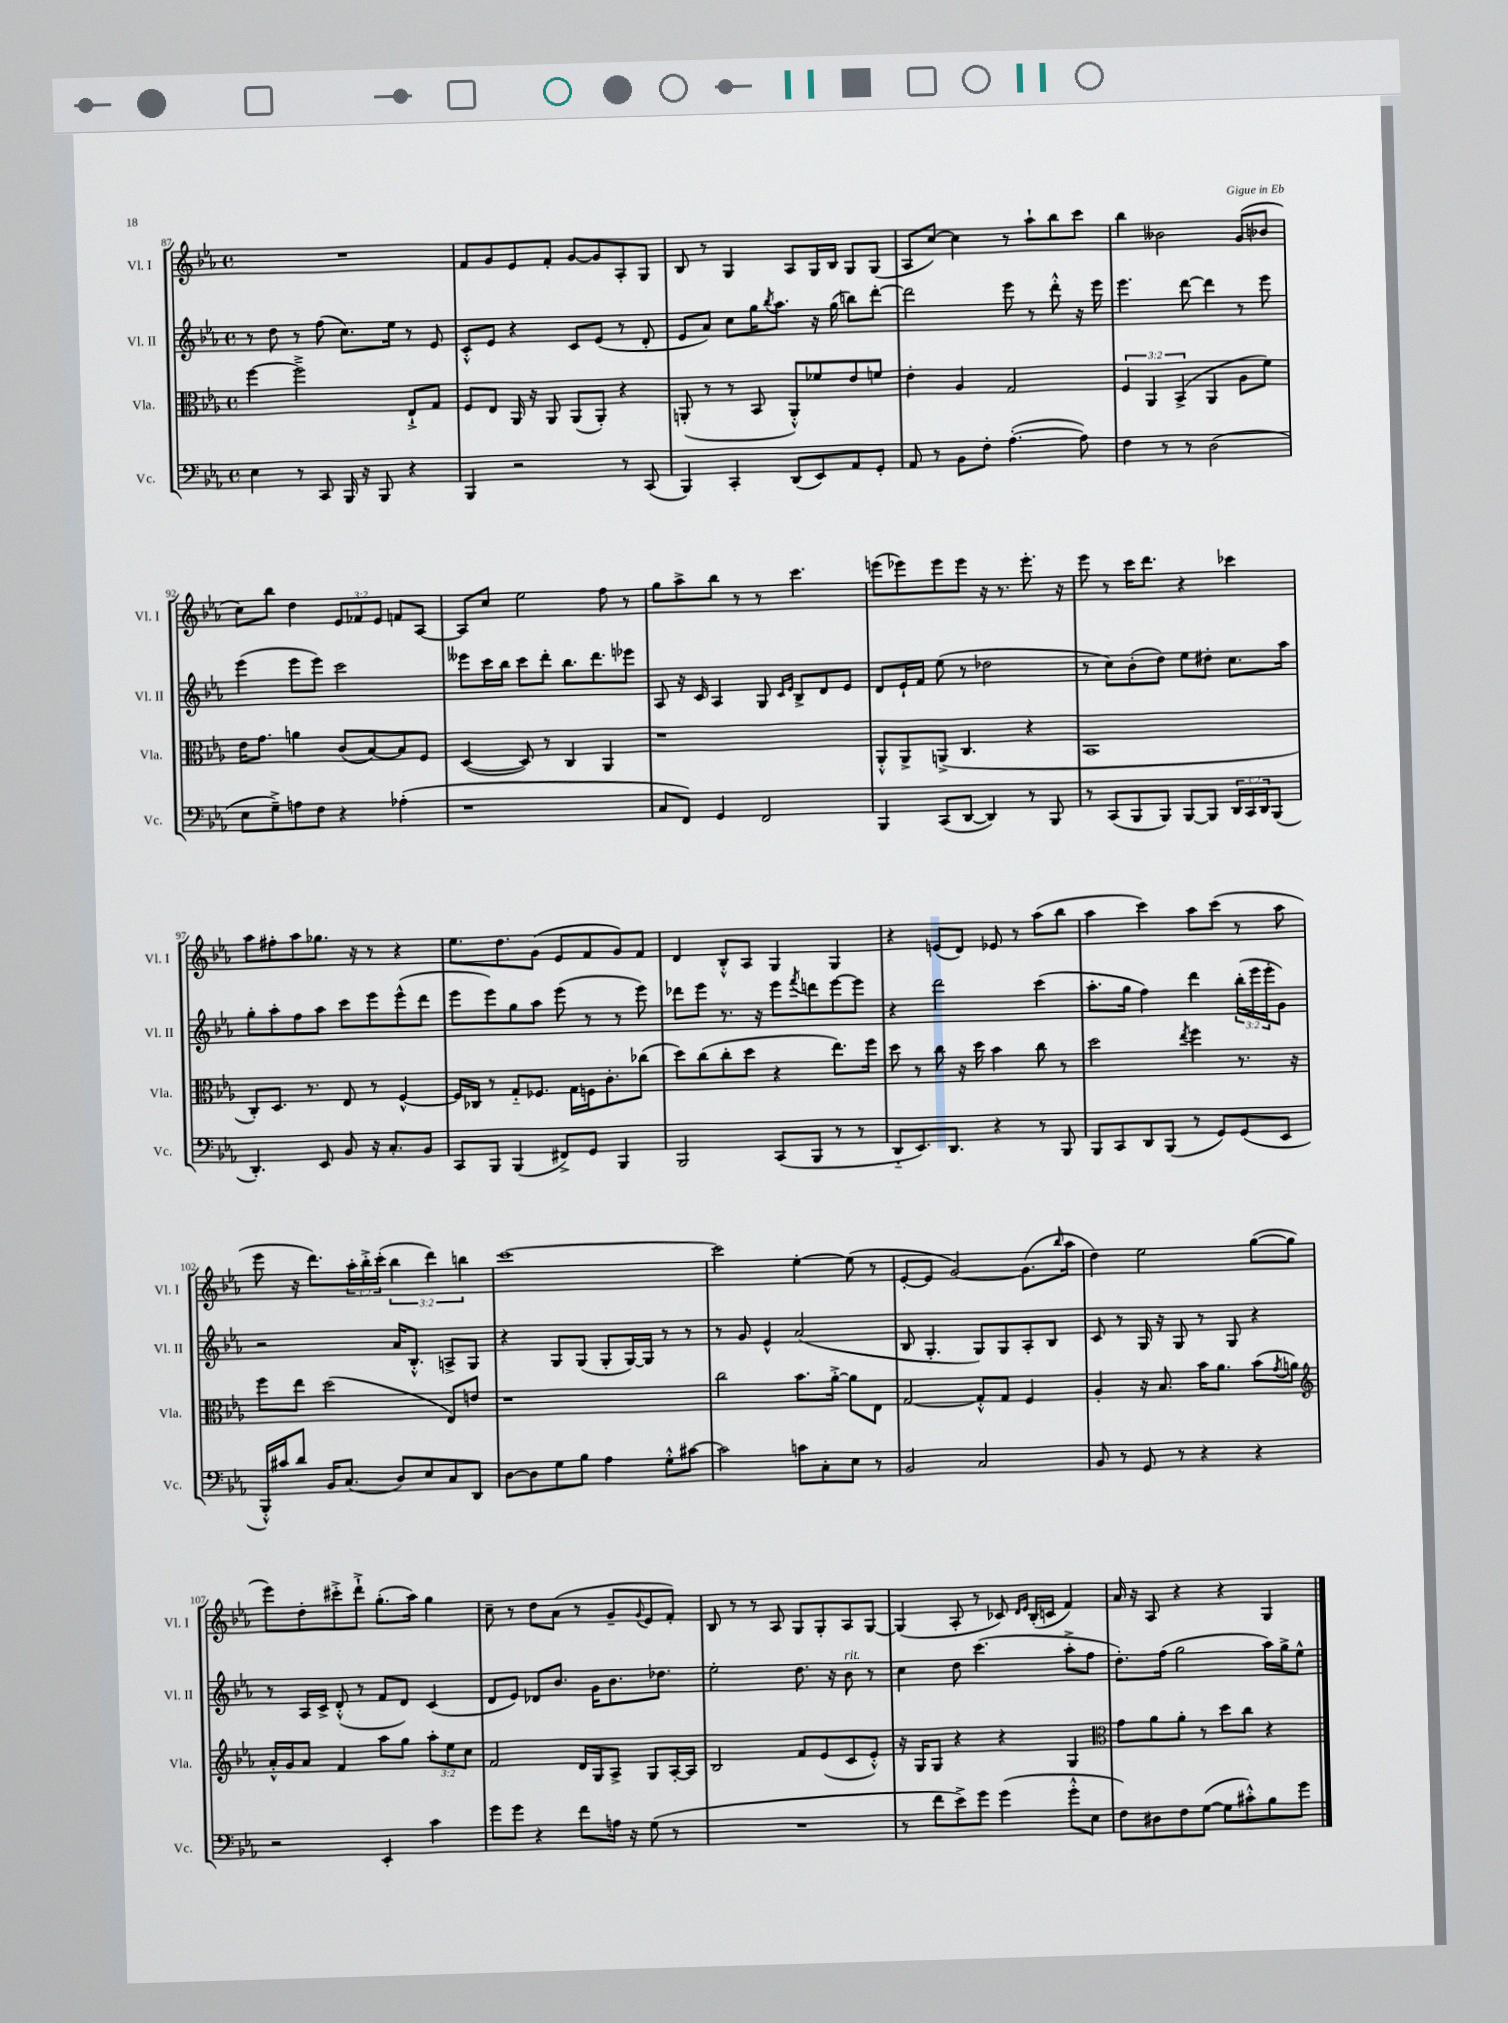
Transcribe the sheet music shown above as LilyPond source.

<<
\new StaffGroup <<
\new Staff = "s0" \with { instrumentName = "Vl. I" shortInstrumentName = "Vl. I" } {
    \clef treble \key ees \major \defaultTimeSignature \time 4/4 \override Staff.TupletNumber.text = #tuplet-number::calc-fraction-text
    R1 |
    f'8 g'8 ees'8 f'8-. g'8~ g'8 aes8-. g8 |
    bes8 r8 g4 aes8 g16 bes16 g8 g8( |
    aes8 c''8~) c''4 r8 aes''8-! bes''8 c'''8 |
    bes''4 beses'2 g'8( bes'8 |
    c''8) bes''8 d''4 \tuplet 3/2 { ees'8 fes'8 ees'8 } f'8 aes8~ |
    aes8 c''8 ees''2 f''8 r8 |
    g''8 aes''8-> bes''8 r8 r8 c'''4. |
    e'''8( ees'''8) ees'''8 ees'''8 r16 r8. ees'''8.-. r16 |
    ees'''8 r8 c'''16 d'''8. r4 ces'''4 |
    aes''8 fis''8-. aes''8 ges''8. r16 r8 r4 |
    ees''8. d''8. g'8( ees'8 f'8 g'8) f'8 |
    d'4 bes8-.-^ aes8 g4 g4 |
    r4 e'8( d'8) ees'8 r8 aes''8( bes''8 |
    aes''4 c'''4) aes''8 c'''8( r8 aes''8 |
    ees'''8 r16 d'''8.) \tuplet 3/2 { aes''16-. bes''16-.-> c'''16-.( } \tuplet 3/2 { bes''4 d'''4) b''4 } |
    c'''1~ |
    c'''2 ees''4~-. ees''8( r8 |
    ees'8~-. ees'8 g'2~) g'8.( \grace { bes''16 } aes''16 |
    d''4) ees''2 g''8~( g''8 |
    ees'''8) d''8-. cis'''8-.-> d'''8-!-> g''8.-.( aes''16) g''4 |
    c''8-- r8 d''8 aes'8( r8 g'8-- \appoggiatura { g'8 } ees'8 f'8-.) |
    bes8 r8 r8 aes8 g8 g8-. aes8 g8~ |
    g4( aes8-. r8 ces'8) \grace { d'16 ees'16 } bes16-.( c'16 f'4) |
    aes'16 r16 aes8 r4 r4 g4 \bar "|." |
}
\new Staff = "s1" \with { instrumentName = "Vl. II" shortInstrumentName = "Vl. II" } {
    \clef treble \key ees \major \defaultTimeSignature \time 4/4 \override Staff.TupletNumber.text = #tuplet-number::calc-fraction-text
    r8 d''8 r8 f''8( c''8.) ees''16 r8 ees'8 |
    c'8-.-^ ees'8 r4 c'8 ees'8( r8 d'8-. |
    ees'8 aes'8) c''8 g''16 \acciaccatura { bes''8 } aes''8. r16 g''16( b''8) d'''8~-. |
    d'''2 ees'''8 r8 d'''8-.-^ r16 ees'''16 |
    ees'''4. d'''8~ d'''4 r8 ees'''8 |
    ees'''4( ees'''8 ees'''8) c'''2 |
    eeses'''8 c'''16 bes''16 c'''8 d'''8-. bes''8. d'''8. ees'''8 |
    aes8 r16 c'16 aes4 g8 \grace { c'16 ees'16 } bes8-> d'8 ees'8 |
    d'8 ees'16-! f'16 ees''8( r8 des''2 |
    r8 c''8) bes'8-.( d''8) ees''8 dis''8-. c''8. aes''16 |
    g''8-. aes''8-. f''8 aes''8 c'''8 ees'''8 ees'''8-^( d'''8 |
    ees'''8 ees'''8) g''8 aes''8 ees'''8( r8 r8 ees'''8) |
    des'''8 ees'''8 r8. r16 ees'''8 \acciaccatura { f'''8 } d'''8 ees'''8~ ees'''8 |
    r4 d'''2 c'''4( |
    aes''8.-. g''16 f''4) d'''4 \tuplet 3/2 { bes''16-.( ees'''16 ees'''16-. } g'8) |
    r2 aes'16 bes8.-.-^ a8-> g8 |
    r4 g8 g8( g8-. g16~) g16 r8 r8 |
    r8 g'8 ees'4-^ aes'2( |
    bes8 g4.-. g8) g8 aes8-. bes8 |
    c'8 r8 g16 r16 g8 r8 g8 r4 |
    r8 aes16 c'16-> d'8-.-^( r8 f'8 d'8) c'4( |
    d'8 ees'8) des'8 bes'8. g'16 bes'8. des''8. |
    ees''2-. d''8. r16 bes'8^\markup { \italic "rit." } r8 |
    c''4 d''8 c'''4.( aes''8-.-> f''8 |
    d''8.-.) f''16( g''2 aes''16) g''16-> ees''8-^ \bar "|." |
}
\new Staff = "s2" \with { instrumentName = "Vla." shortInstrumentName = "Vla." } {
    \clef alto \key ees \major \defaultTimeSignature \time 4/4 \override Staff.TupletNumber.text = #tuplet-number::calc-fraction-text
    f''4~ f''2---> ees8-!-> g8 |
    f8 ees8 aes,16 r16 aes,8 aes,8( aes,8-.) r4 |
    a,8-.( r8 r8 bes,8 a,8-.-^) fes'8 ees'8 f'8 |
    ees'4-. aes4 g2 |
    \tuplet 3/2 { f4 aes,4 bes,4->( } aes,4 aes8 f'8) |
    ees'16 g'8. a'4 c'8( bes8~) bes8 f8 |
    d4~( d8) r8 c4 aes,4 |
    r1 |
    aes,8-.-^ aes,8-> a,8->( c4. r4 |
    bes,1 |
    c8-.) d8. r8. ees8 r8 f4~-^ |
    f16 ces16 r8 g8-_ fes8. g16 f16 c'8.-. ces''8( |
    d''8) c''8( c''8-. d''8 r4 ees''8.) f''16 |
    d''8 r8 c''8 r16 d''16 bes'4 c''8 r8 |
    d''2 \acciaccatura { ees''8 } f''4 r8. r16 |
    f''8 ees''8 d''2( ees8) e'8 |
    r1 |
    c''2 bes'8. aes'16~-.-> aes'8 ees8 |
    g2~ g8-.-^ g8 f4 |
    aes4-. r16 bes8. bes'16 aes'8. bes'8( \acciaccatura { g'8 } a'8) |
    \clef treble aes'16-.-^ g'16 aes'8 f'4 aes''8 g''8 \tuplet 3/2 { aes''8-. ees''8 c''8 } |
    f'2 d'16 g16 aes8-> g8 aes16~-. aes16 |
    bes2 f'8 ees'8( c'8 ees'8-.-^) |
    r16 g16 g8 r4 r4 g4 |
    \clef alto g'8 aes'8 aes'8-. r8 d''8 c''8 r4 \bar "|." |
}
\new Staff = "s3" \with { instrumentName = "Vc." shortInstrumentName = "Vc." } {
    \clef bass \key ees \major \defaultTimeSignature \time 4/4 \override Staff.TupletNumber.text = #tuplet-number::calc-fraction-text
    ees4 r8 c,8 bes,,16 r16 bes,,8 r4 |
    bes,,4 r2 r8 c,8( |
    bes,,4) c,4-. d,8( ees,8) aes,8 g,8-. |
    aes,8 r8 bes,8 f8-. aes4.~-.( aes8) |
    f4 r8 r8 d2( |
    ees8 g8--->) a8 f8 r4 aes4-.( |
    r1 |
    c8 f,8) g,4 f,2 |
    bes,,4 c,8( d,8~ d,4) r8 bes,,8 |
    r8 c,8( bes,,8 bes,,8) bes,,8~ bes,,8 \tuplet 3/2 { d,16 c,16 d,16 } bes,,8( |
    d,4.-.) ees,8 bes,8 r16 c8.-. bes,8 |
    c,8 bes,,8 bes,,4( fis,8->) g,8 bes,,4 |
    bes,,2 c,8( bes,,8 r8 r8 |
    d,8-_ ees,8.) d,8. r4 r8 bes,,8 |
    bes,,8 c,8 d,8 bes,,8( r8 g,8) g,8( ees,8 |
    bes,,16-.-^) cis'16 d'8 bes,16 c8.( d8) ees8 c8 d,8 |
    d8~ d8 g8 bes8 aes4 g8-.-^ cis'8~ |
    cis'2 c'8 c8-. ees8 r8 |
    bes,2 c2 |
    bes,8 r8 g,8 r8 r4 r4 |
    r2 ees,4-. c'4 |
    g'8 g'8 r4 f'8 a16 r16 g8( r8 |
    R1 |
    r8 f'8 ees'8->) g'8 g'4( g'8-.-^ ees8 |
    f8) dis8 f8 g8~( g8 cis'8-.-^) bes8 g'8 \bar "|." |
}
>>
>>
\layout { \context { \Score currentBarNumber = #87 } }
